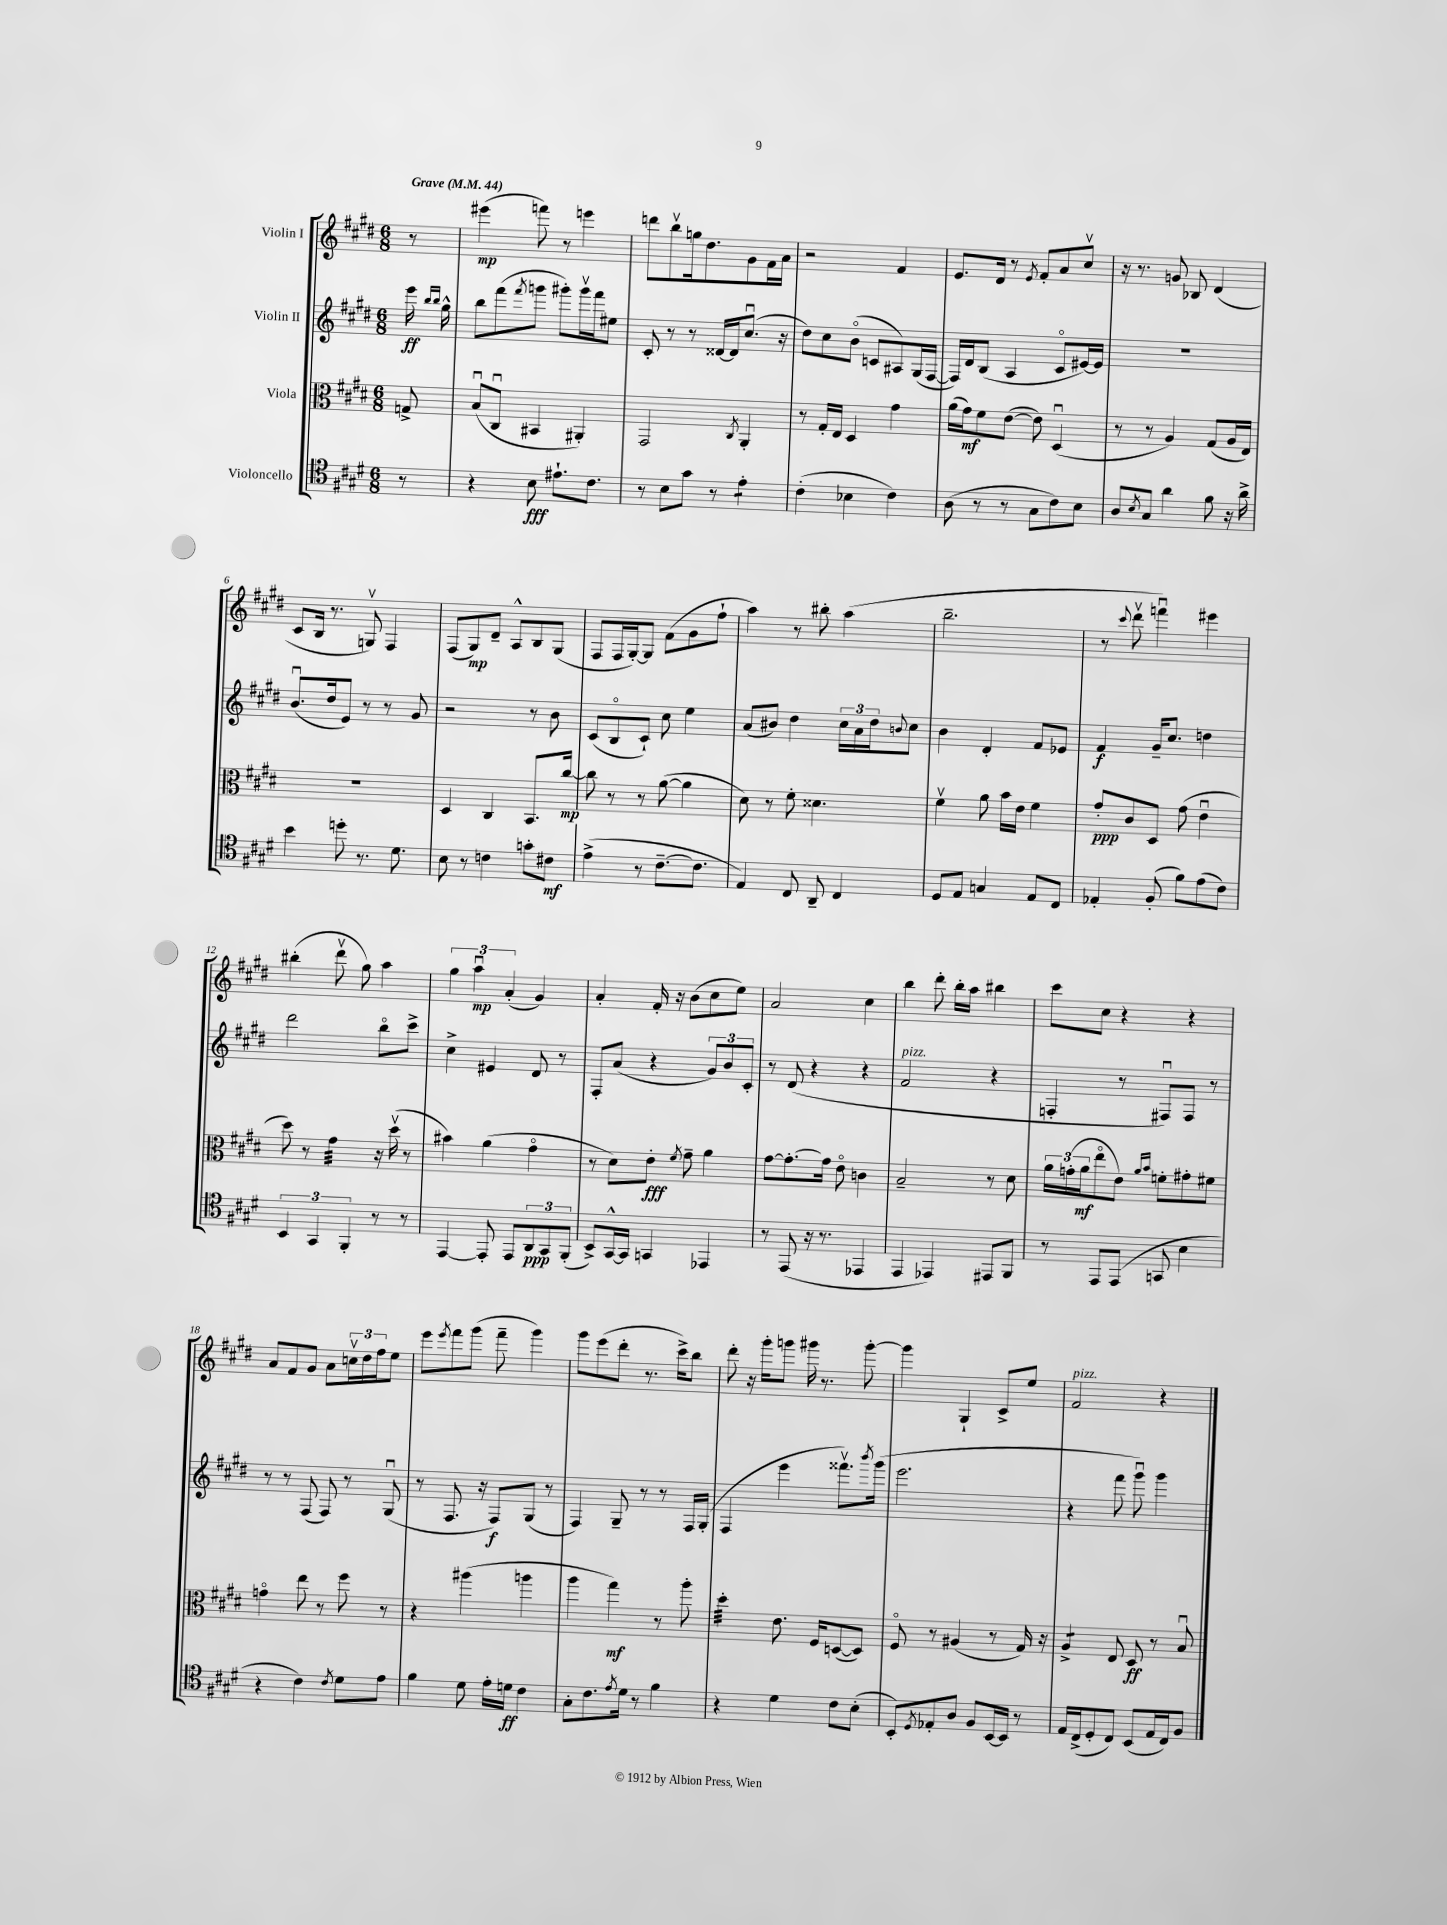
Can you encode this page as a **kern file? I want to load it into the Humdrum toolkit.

**kern	**kern	**kern	**kern
*staff4	*staff3	*staff2	*staff1
*clefC4	*clefC3	*clefG2	*clefG2
*k[f#c#g#d#]	*k[f#c#g#d#]	*k[f#c#g#d#]	*k[f#c#g#d#]
*M6/8	*M6/8	*M6/8	*M6/8
*MM44	*MM44	*MM44	*MM44
8r	8G^	16eee	8r
.	.	16qqbb	.
.	.	16qqbb	.
.	.	16gg#^^	.
=	=	=	=
4r	(8Bu	8bb	(4eee#
.	8C#u	(8fff#	.
.	.	8qfff#	.
8B	4BB#	8ggg	8fff)
8.e#`	.	8ggg#')	8r
.	4AA#')	16ggg#v	4eee
8.c#	.	16fff#	.
.	.	8ee#	.
=	=	=	=
8r	2GG#	8c#'	8ddd
8B	.	8r	8bbv
8g#	.	8r	16gg
.	.	.	8.dd#
8r	.	[16d##	.
.	.	16d##]	.
.	8qC#	.	.
4e'	4AA'	(8.cc#u	8g#
.	.	.	16f#
.	.	16r	16a
=	=	=	=
(4c#'	8r	8dd#)	2r
.	16G#'	8cc#	.
.	16E	.	.
4B-	4D#	(8bo	.
.	.	8c	.
4c#)	4g#	8A#)	4f#
.	.	(16G#	.
.	.	[16F#	.
=	=	=	=
(8A	(16a	16F#])	8.e
.	16g#)	16d#	.
8r	8f#	(8B	.
.	.	.	16d#
8r	([8e	4A	8r
.	.	.	8qe
8G#	8e])	.	8f#'
8c#)	(4D#u	8c#o	8a
8B	.	[16e#)	8cc#v
.	.	16e#]	.
=	=	=	=
8A	8r	2.r	16r
.	.	.	8.r
8qB	.	.	.
8G#	8r	.	.
4a	4A)	.	8g
.	.	.	8B-
8f#	(8G#	.	(4d#
16r	16A	.	.
16a^	16E)	.	.
=	=	=	=
4b	2.r	(8.bu	8c#
.	.	.	16B
.	.	16dd#	8.r
8dd'	.	8e)	.
8.r	.	8r	8Gv)
.	.	8r	4F#
8.d#	.	.	.
.	.	8g#	.
=	=	=	=
8B	4D#	2r	(8F#
8r	.	.	8G#)
4c	4C#	.	8d#~
.	.	.	8A^^
8g'	8.BB	8r	8B
8c#	.	8b	(8G#
.	[16cc#	.	.
=	=	=	=
(4e^	8cc#]	(8c#	8F#
.	8r	8Bo	16F#
.	.	.	[16G#')
8r	8r	8c#`)	8G#]
[8.c#~	([8a	8cc#	(8f#
.	4a]	4ee	8g#
8.c#]	.	.	.
.	.	.	8ff#`
=	=	=	=
4E)	8d#)	(8a	4aa)
.	8r	8b#)	.
8C#	8f#'	4dd#	8r
8AA~	4.d##	.	8bb#'
4C#	.	24cc#	(4aa
.	.	24a	.
.	.	24dd#	.
.	.	8qqb	.
.	.	8cc#	.
=	=	=	=
8D#	4f#v	4b	2.bb~
8E	.	.	.
4G	8a	4d#'	.
.	16b	.	.
.	16e	.	.
8E	4f#	8f#	.
8C#	.	8e-	.
=	=	=	=
4E-'	8g#'	4f#	8r
.	.	.	8qqccc#
.	8c#	.	8ddd#v
(8F#'	8D#	16g#~	4fffu)
.	.	8.cc#	.
8f#)	(8g#	.	.
(8e	4eu	4dd	4eee#
8c#)	.	.	.
=	=	=	=
6BB	8dd#)	2ddd#	(4bb#'
.	8r	.	.
6GG#	.	.	.
.	4g#	.	8ddd#v
6FF#'	.	.	.
.	.	.	8gg#)
8r	16r	8bbo	4aa
.	(16dd#v	.	.
8r	8r	8ccc#^	.
=	=	=	=
[4EE	4b#)	4cc#^	6gg#
.	.	.	6aau
8EE']	(4a	4e#	.
.	.	.	(6a'
8EE	.	.	.
12AA	4g#o	8d#	4g#)
12GG#	.	.	.
.	.	8r	.
(12FF#'	.	.	.
=	=	=	=
8BB^)	8r	8F#'	4a'
[16GG#^^	8d#)	(8a	.
16GG#]	.	.	.
4GG	8e'	4r	16f#'
.	.	.	16r
.	8qf#	.	.
.	8g#~	.	(8b
4EE-	4a	12g#)	8cc#
.	.	12b	.
.	.	.	8ee)
.	.	12c#'	.
=	=	=	=
8r	[8g#	8r	2a
(8EE	8.g#'_	(8d#	.
16r	.	4r	.
8.r	16g#]	.	.
.	8eo	.	.
4EE-	4c	4r	4cc#
=	=	=	=
4EE	2B~	2f#	4bb
4EE-)	.	.	8ddd#'
.	.	.	16bb'
.	.	.	16aa
8EE#	8r	4r	4bb#
8FF#	8d#	.	.
=	=	=	=
8r	24a	4F'	8ccc#
.	(24g'	.	.
.	24a	.	.
8EE	8eeo	.	8cc#
(8EE	8e)	8r	4r
.	16qqa	.	.
.	16qqb	.	.
8GG	8f'	8F#u)	.
4B	8g#'	8F#	4r
.	8f#	8r	.
=	=	=	=
4r	4go	8r	8a
.	.	8r	8f#
4c#)	8ee	(8F#	8g#
.	8r	8F#)	8a
8qc#	.	.	.
8d#	8ff#	8r	24ccv
.	.	.	24dd#
.	.	.	24ff#
8e	8r	(8G#u	8ee
=	=	=	=
4f#	4r	8r	8eee
.	.	.	8qeee
.	.	8.F#	8fff#
8d#	(4aa#	.	(8ggg#
.	.	16r	.
16e'	.	8F#)	8fff#~
16d	.	.	.
4c#	4aa	(8G#	4ggg#)
.	.	8r	.
=	=	=	=
8G#'	4aa	4F#)	8ggg#
8.c#	.	.	(8eee
.	4gg#)	8G#~	8ddd#'
8qe	.	.	.
16d#	.	.	.
8r	.	8r	8.r
4f#	8r	8r	.
.	.	.	16ccc#^)
.	8aa'	16F#	8bb
.	.	(16G#'	.
=	=	=	=
4r	4dd#'	4F#	8ddd#'
.	.	.	16r
.	.	.	16ggg#'
4d#	8.e	4eee	8ggg
.	.	.	16ggg#
.	16F#	.	8.r
8c#	([8D	8.fff##v)	.
(8B'	8D])	.	[8ggg#'
.	.	8qbbb	.
.	.	(16ggg#	.
=	=	=	=
8BB')	8F#o	2.eee	4ggg#]
8qD#	.	.	.
8E-'	8r	.	.
8A	(4A#	.	4G#`
8F#	.	.	.
[16BB	8r	.	8c#^
16BB]	.	.	.
8r	16G#)	.	8ee
.	16r	.	.
=	=	=	=
16E	4A^	4r	2f#
(16C#^	.	.	.
8D#'	.	.	.
8C#)	8E	8fff#	.
(8BB	8D#	8ggg#u)	.
16E	8r	4ggg#	4r
16C#)	.	.	.
8F#	8Bu	.	.
==	==	==	==
*-	*-	*-	*-
